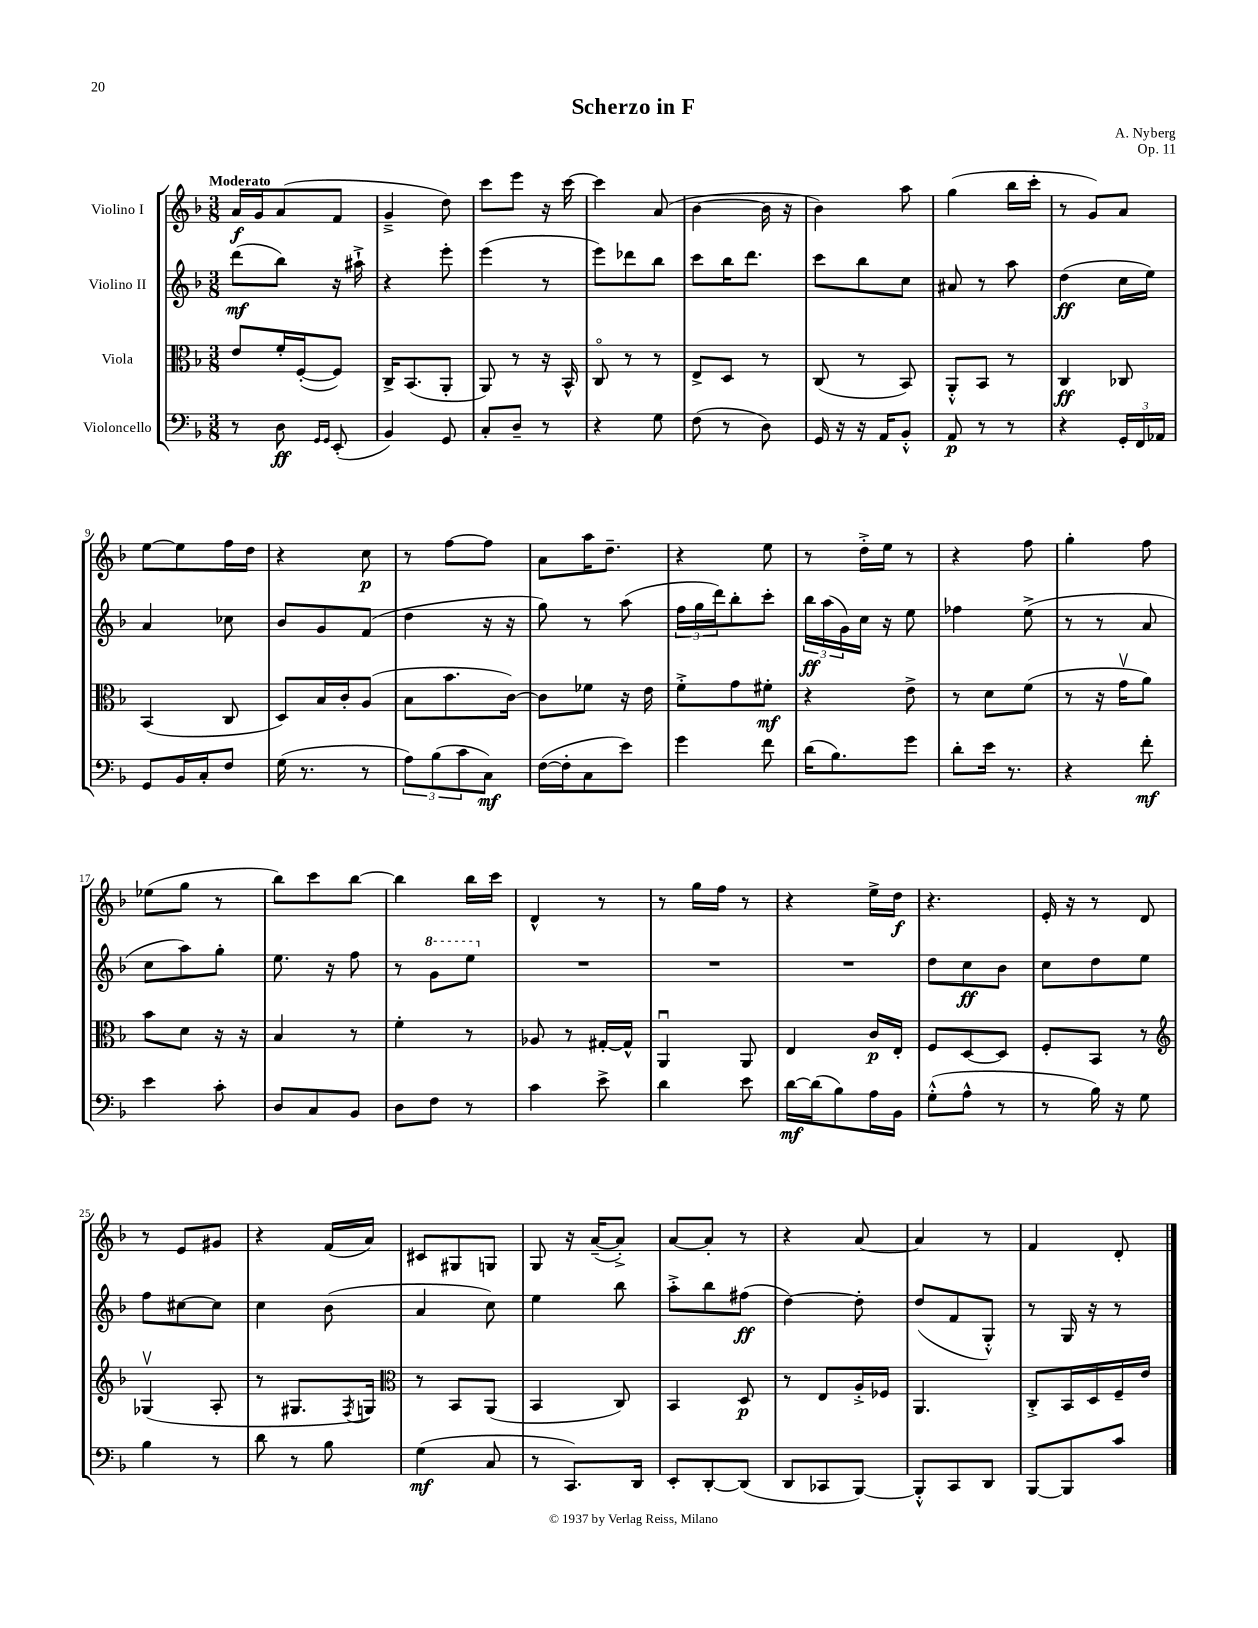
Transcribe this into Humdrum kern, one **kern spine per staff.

**kern	**kern	**kern	**kern
*staff4	*staff3	*staff2	*staff1
*clefF4	*clefC3	*clefG2	*clefG2
*k[b-]	*k[b-]	*k[b-]	*k[b-]
*M3/8	*M3/8	*M3/8	*M3/8
8r	8e/L	(8ddd\L	16a/LL
.	.	.	16g/J
8D\	16f'/L	8bb-\J)	(8a/
.	([16F'/J	.	.
16qqGG/LL	.	.	.
16qqGG/JJ	.	.	.
(8EE'/	8F/]J)	16r	8f/J
.	.	16aa#`^\	.
=	=	=	=
4BB-/)	16C^/LK	4r	4g~^/
.	(8.BB-/	.	.
8GG/	8AA'/J	8eee'\	8dd\)
=	=	=	=
8C'/L	8AA/)	(4eee\	8ccc\L
8D~/J	8r	.	8eee\J
8r	16r	8r	16r
.	16BB-^^/	.	[16ccc\
=	=	=	=
4r	8Co/	8eee\L)	4ccc\]
.	8r	8ddd-\	.
8G\	8r	8bb-\J	(8a/
=	=	=	=
(8F\	8E^/L	8ccc\L	[4b-\
8r	8D/J	16bb-\K	.
.	.	8.ddd\J	.
8D\)	8r	.	16b-\]
.	.	.	16r
=	=	=	=
16GG/	(8C/	8ccc\L	4b-\)
16r	.	.	.
16r	8r	8bb-\	.
16AA/LK	.	.	.
8BB-'^^/J	8BB-/)	8cc\J	8aa\
=	=	=	=
8AA/	8AA'^^/L	8a#/	(4gg\
8r	8BB-/J	8r	.
8r	8r	8aa\	16bb-\LL
.	.	.	16ccc'\JJ
=	=	=	=
4r	4C/	(4dd\	8r
.	.	.	8g/L)
24GG'/LL	8C-/	16cc\LL	8a/J
24FF/	.	.	.
.	.	16ee\JJ)	.
24AA-/JJ	.	.	.
=	=	=	=
8GG/L	(4BB-/	4a/	[8ee\L
16BB-/L	.	.	8ee\]
16C'/J	.	.	.
8F/J	8C/	8cc-\	16ff\L
.	.	.	16dd\JJ
=	=	=	=
(16G\	8D/L)	8b-/L	4r
8.r	.	.	.
.	16B-/L	8g/	.
.	16c'/J	.	.
8r	(8A/J	(8f/J	8cc\
=	=	=	=
12A\L)	8B-\L	4dd\	8r
(12B-\	.	.	.
.	8.b-\	.	[8ff\L
12c\	.	.	.
8C\J)	.	16r	8ff\]J
.	[16c\Jk)	16r	.
=	=	=	=
([16F\LL	8c\]L	8gg\)	8a\L
16F'\]J	.	.	.
8C\	8f-\J	8r	16aa\K
.	.	.	8.dd~\J
8e\J)	16r	(8aa\	.
.	16e\	.	.
=	=	=	=
4g\	8f'^\L	24ff\LL	4r
.	.	24gg\	.
.	.	24ddd\J)	.
.	8g\	8bb-'\	.
8f\	8f#'\J	8ccc'\J	8ee\
=	=	=	=
(16d\LK	4r	24bb-\LL	8r
.	.	(24aa\	.
8.B-\)	.	.	.
.	.	24g\)	.
.	.	16cc\JJ	16dd'^\LL
.	.	16r	16ee\JJ
8g\J	8e^\	8ee\	8r
=	=	=	=
8d'\L	8r	4ff-\	4r
16e\Jk	8d\L	.	.
8.r	.	.	.
.	(8f\J	(8ee^\	8ff\
=	=	=	=
4r	8r	8r	4gg'\
.	16r	8r	.
.	16gv\LK	.	.
8f'\	8a\J)	8a/	8ff\
=	=	=	=
4e\	8b-\L	8cc\L	(8ee-\L
.	8d\J	8aa\)	8gg\J
8c'\	16r	8gg'\J	8r
.	16r	.	.
=	=	=	=
8D/L	4B-/	8.ee\	8bb-\L)
8C/	.	.	8ccc\
.	.	16r	.
8BB-/J	8r	8ff\	[8bb-\J
=	=	=	=
8D\L	4f'\	8r	4bb-\]
8F\J	.	8gg\L	.
8r	8r	8eee\J	16bb-\LL
.	.	.	16ccc\JJ
=	=	=	=
4c\	8A-/	4.r	4d^^/
.	8r	.	.
8e^\	[16G#'/LL	.	8r
.	16G#^^/]JJ	.	.
=	=	=	=
4d\	4AAu/	4.r	8r
.	.	.	16gg\LL
.	.	.	16ff\JJ
8e\	8AA/	.	8r
=	=	=	=
[16d\LL	4E/	4.r	4r
(16d\]J	.	.	.
8B-\)	.	.	.
16A\L	16c/LL	.	16ee^\LL
16BB-\JJ	16E'/JJ	.	16dd\JJ
=	=	=	=
(8G'^^\L	8F/L	8dd\L	4.r
8A^^\J	[8D/	8cc\	.
8r	8D/]J	8b-\J	.
=	=	=	=
8r	8F'/L	8cc\L	16e'/
.	.	.	16r
16B-\)	8BB-/J	8dd\	8r
16r	.	.	.
8G\	8r	8ee\J	8d/
=	=	=	=
*	*clefG2	*	*
4B-\	(4G-v/	8ff\L	8r
.	.	[8cc#\	8e/L
8r	8A'/	8cc#\]J	8g#/J
=	=	=	=
8d\	8r	4cc\	4r
8r	8.G#/L	.	.
8B-\	.	(8b-\	(16f/LL
.	8qF/	.	.
.	16G/Jk)	.	16a/JJ)
=	=	=	=
*	*clefC3	*	*
(4G\	8r	4a/	8c#/L
.	8BB-/L	.	8G#/
8C/	(8AA/J	8cc\)	8G/J
=	=	=	=
8r	4BB-/	4ee\	8G/
8.CC/L)	.	.	16r
.	.	.	([16a~/LK
.	8C/)	8bb-\	8a'^/]J)
16DD/Jk	.	.	.
=	=	=	=
8EE'/L	4BB-/	8aa'^\L	[8a/L
[8DD'/	.	8bb-\	8a'/]J
(8DD/]J	8D/	(8ff#\J	8r
=	=	=	=
8DD/L	8r	[4dd\)	4r
8CC-/	8E/L	.	.
[8BBB-/J)	16A'^/L	8dd'\]	[8a/
.	16F-/JJ	.	.
=	=	=	=
8BBB-'^^/]L	4.AA/	(8dd/L	4a/]
8CC/	.	8f/	.
8DD/J	.	8G'^^/J)	8r
=	=	=	=
[8BBB-/L	8C'^/L	8r	4f/
8BBB-/]	16BB-/L	16G/	.
.	16D/	16r	.
8c/J	16F~/	8r	8d'/
.	16e/JJ	.	.
==	==	==	==
*-	*-	*-	*-
